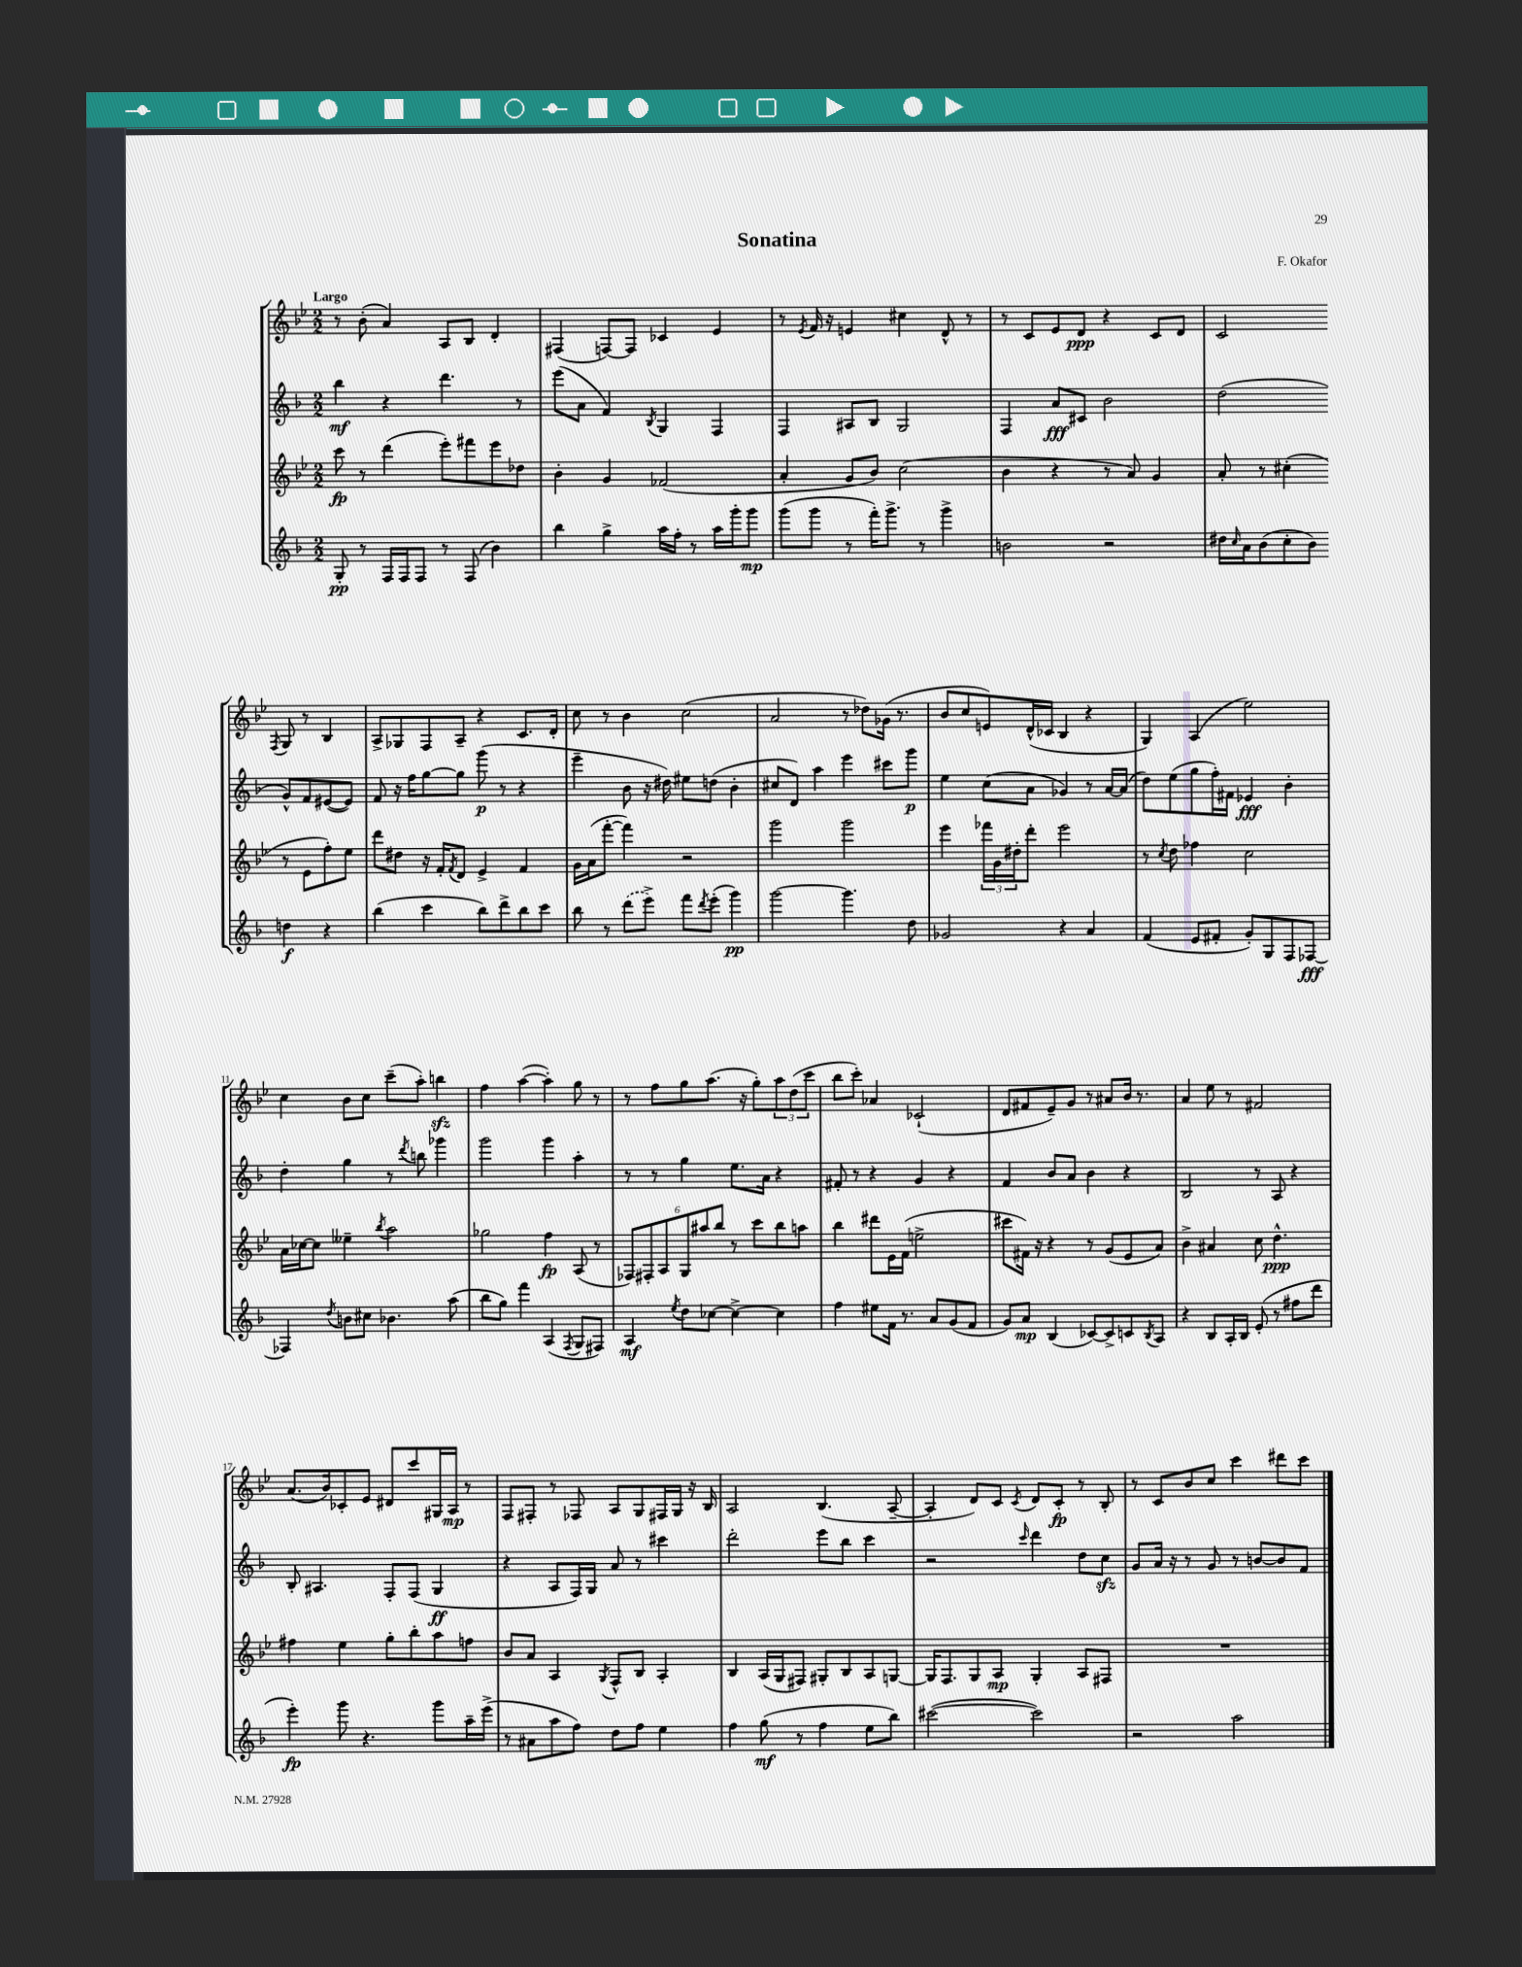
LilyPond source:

\header { title = "Sonatina" composer = "F. Okafor" }
<<
\new StaffGroup <<
\new Staff = "s0" {
    \clef treble \key bes \major \numericTimeSignature \time 2/2 \tempo "Largo"
    r8 bes'8-.( a'4) a8 bes8 d'4-. |
    fis4( f8~) f8 ces'4 ees'4 |
    r8 \acciaccatura { ees'8 } f'16 r16 e'4 cis''4 d'8-^ r8 |
    r8 c'8 ees'8 d'8\ppp r4 c'8 d'8 |
    c'2 \acciaccatura { f8 } g8 r8 bes4 |
    a8-> ges8 f8 a8-- r4 c'8. d'16-. |
    c''8 r8 bes'4 c''2( |
    a'2 r8 des''8) ges'16( r8. |
    bes'8 c''8 e'8) d'16-^( ces'16 bes4 r4 |
    g4) a4( ees''2) |
    c''4 bes'8 c''8 c'''8--( a''8-.) b''4\sfz |
    f''4 a''4~( a''4-.) g''8 r8 |
    r8 f''8 g''8 a''8.( r16 g''8-.) \tuplet 3/2 { a''8 d''8( c'''8 } |
    bes''8 c'''8-.) aes'4 ces'2-!( |
    d'8 fis'8 ees'8--) g'8 r8 ais'8 bes'16 r8. |
    a'4 ees''8 r8 fis'2 |
    a'8.( bes'16) ces'8-. ees'8 dis'8 c'''8 gis16 a16\mp r8 |
    f8 fis8-. r8 fes8 a8 g8 fis16 g16 r16 bes16 |
    a2 bes4.( a8~-- |
    a4-. d'8) c'8 \acciaccatura { c'8 } d'8 c'8-.\fp r8 bes8-. |
    r8 c'8 bes'8 c''8 c'''4 dis'''8 c'''8 \bar "|." |
}
\new Staff = "s1" {
    \clef treble \key f \major \numericTimeSignature \time 2/2
    bes''4\mf r4 d'''4. r8 |
    e'''8( a'8 f'4) \acciaccatura { bes8 } g4 f4 |
    f4 ais8 bes8 g2 |
    f4 a'8\fff cis'8 bes'2 |
    d''2( g'8-^) f'8 eis'8~( eis'8) |
    f'8 r16 f''16 g''8~ g''8 g'''8\p( r8 r4 |
    e'''4-- bes'8 r16 dis''16) eis''8 d''8( bes'4-. |
    cis''8 d'8) a''4 e'''4 cis'''8 g'''8\p |
    e''4 c''8( a'8 ges'4) r8 a'16~ a'16( |
    d''8) e''8( g''8 f''16-.) fis'16 ees'4\fff bes'4-. |
    d''4-. g''4 r8 \acciaccatura { d'''8 } b''8 ges'''4 |
    g'''2 g'''4 a''4-. |
    r8 r8 g''4 e''8. a'16 r4 |
    fis'8-. r8 r4 g'4 r4 |
    f'4 bes'8 a'8 bes'4 r4 |
    bes2 r8 a8 r4 |
    bes8-. ais4. f8-. f8( g4\ff |
    r4 a8 f16) g16 a'8 r8 cis'''4 |
    d'''2-. e'''8 bes''8 c'''4 |
    r2 \grace { c'''16 } d'''4 d''8 c''8\sfz |
    g'8 a'16 r16 r8 g'8 r8 b'8~ b'8 f'8 \bar "|." |
}
\new Staff = "s2" {
    \clef treble \key bes \major \numericTimeSignature \time 2/2
    c'''8\fp r8 d'''4( ees'''8-.) fis'''8 ees'''8 des''8 |
    bes'4-. g'4 fes'2( |
    a'4-. g'8 bes'8) c''2( |
    bes'4 r4 r8 a'8) g'4 |
    a'8-. r8 cis''4-.( r8 ees'8 f''8-.) ees''8 |
    d'''8 dis''8 r16 f'16-. \acciaccatura { f'8 } d'8 ees'4-> f'4 |
    g'16 a'16( f'''8~-. f'''4) r2 |
    g'''2 g'''2 |
    ees'''4 \tuplet 3/2 { fes'''16 g'16 dis''16-. } d'''8-. ees'''2 |
    r8 \acciaccatura { c''8 } d''8 fes''4 c''2 |
    a'16 ces''16~ ces''8 eeses''4-- \acciaccatura { bes''8 } a''2 |
    ges''2 f''4\fp a8( r8 |
    \tuplet 6/4 { fes8) fis8-. a8 g8 ais''8 bes''8 } r8 c'''8 bes''8 a''8 |
    bes''4 dis'''8 ees'16 f'16( e''2-> |
    cis'''8 fis'16) r16 r4 r8 g'8( ees'8 a'8) |
    bes'4-> ais'4 c''8 d''4.-^\ppp |
    fis''4 ees''4 g''8-. bes''8-. a''8 f''8 |
    bes'8 a'8 a4 \acciaccatura { g8 } f8-^ bes8 a4-. |
    bes4 a16( g16 fis8) gis8-. bes8 a8 g8~ |
    g16 f8. g8 a8\mp g4-. a8 fis8 |
    R1 \bar "|." |
}
\new Staff = "s3" {
    \clef treble \key f \major \numericTimeSignature \time 2/2
    g8-.\pp r8 f16 f16 f8 r8 f8( bes'4) |
    bes''4 g''4-> a''16 f''16-. r8 a''16 g'''16-. g'''8\mp |
    g'''8( g'''8 r8 f'''16-.) g'''8.-> r8 g'''4-> |
    b'2 r2 |
    dis''16 \grace { c''16 } a'16 bes'8( c''8-. bes'8) d''4\f r4 |
    bes''4( c'''4 bes''8) d'''8-> bes''8 c'''8 |
    bes''8 r8 \once \slurDashed d'''8( e'''8->) f'''8 \acciaccatura { d'''8 } e'''8-.( g'''4\pp) |
    g'''2~ g'''4. d''8 |
    ges'2 r4 a'4 |
    f'4( e'8 fis'8-. g'8-.) g8 f8 fes8~\fff |
    fes4 \acciaccatura { d''8 } b'8 cis''8 bes'4. a''8( |
    bes''8 g''8) f'''4 a4( \acciaccatura { f8 } g8 fis8) |
    a4\mf \acciaccatura { e''8 } d''8 ces''8~ ces''4~-> ces''4 |
    f''4 eis''8 f'16 r8. a'8 g'8( f'8 |
    g'8) a'8\mp bes4( ces'8~) ces'8-> c'8 \acciaccatura { bes8 } a8 |
    r4 bes8 a16-. bes16 e'8-.( r8 fis''8 d'''8 |
    e'''4-.\fp) g'''8 r4. g'''8 a''16-- e'''16->( |
    r8 ais'8 a''8 f''8) d''8 f''8 e''4 |
    f''4 g''8\mf( r8 f''4 e''8 bes''8) |
    cis'''2~( cis'''2) |
    r2 a''2 \bar "|." |
}
>>
>>
